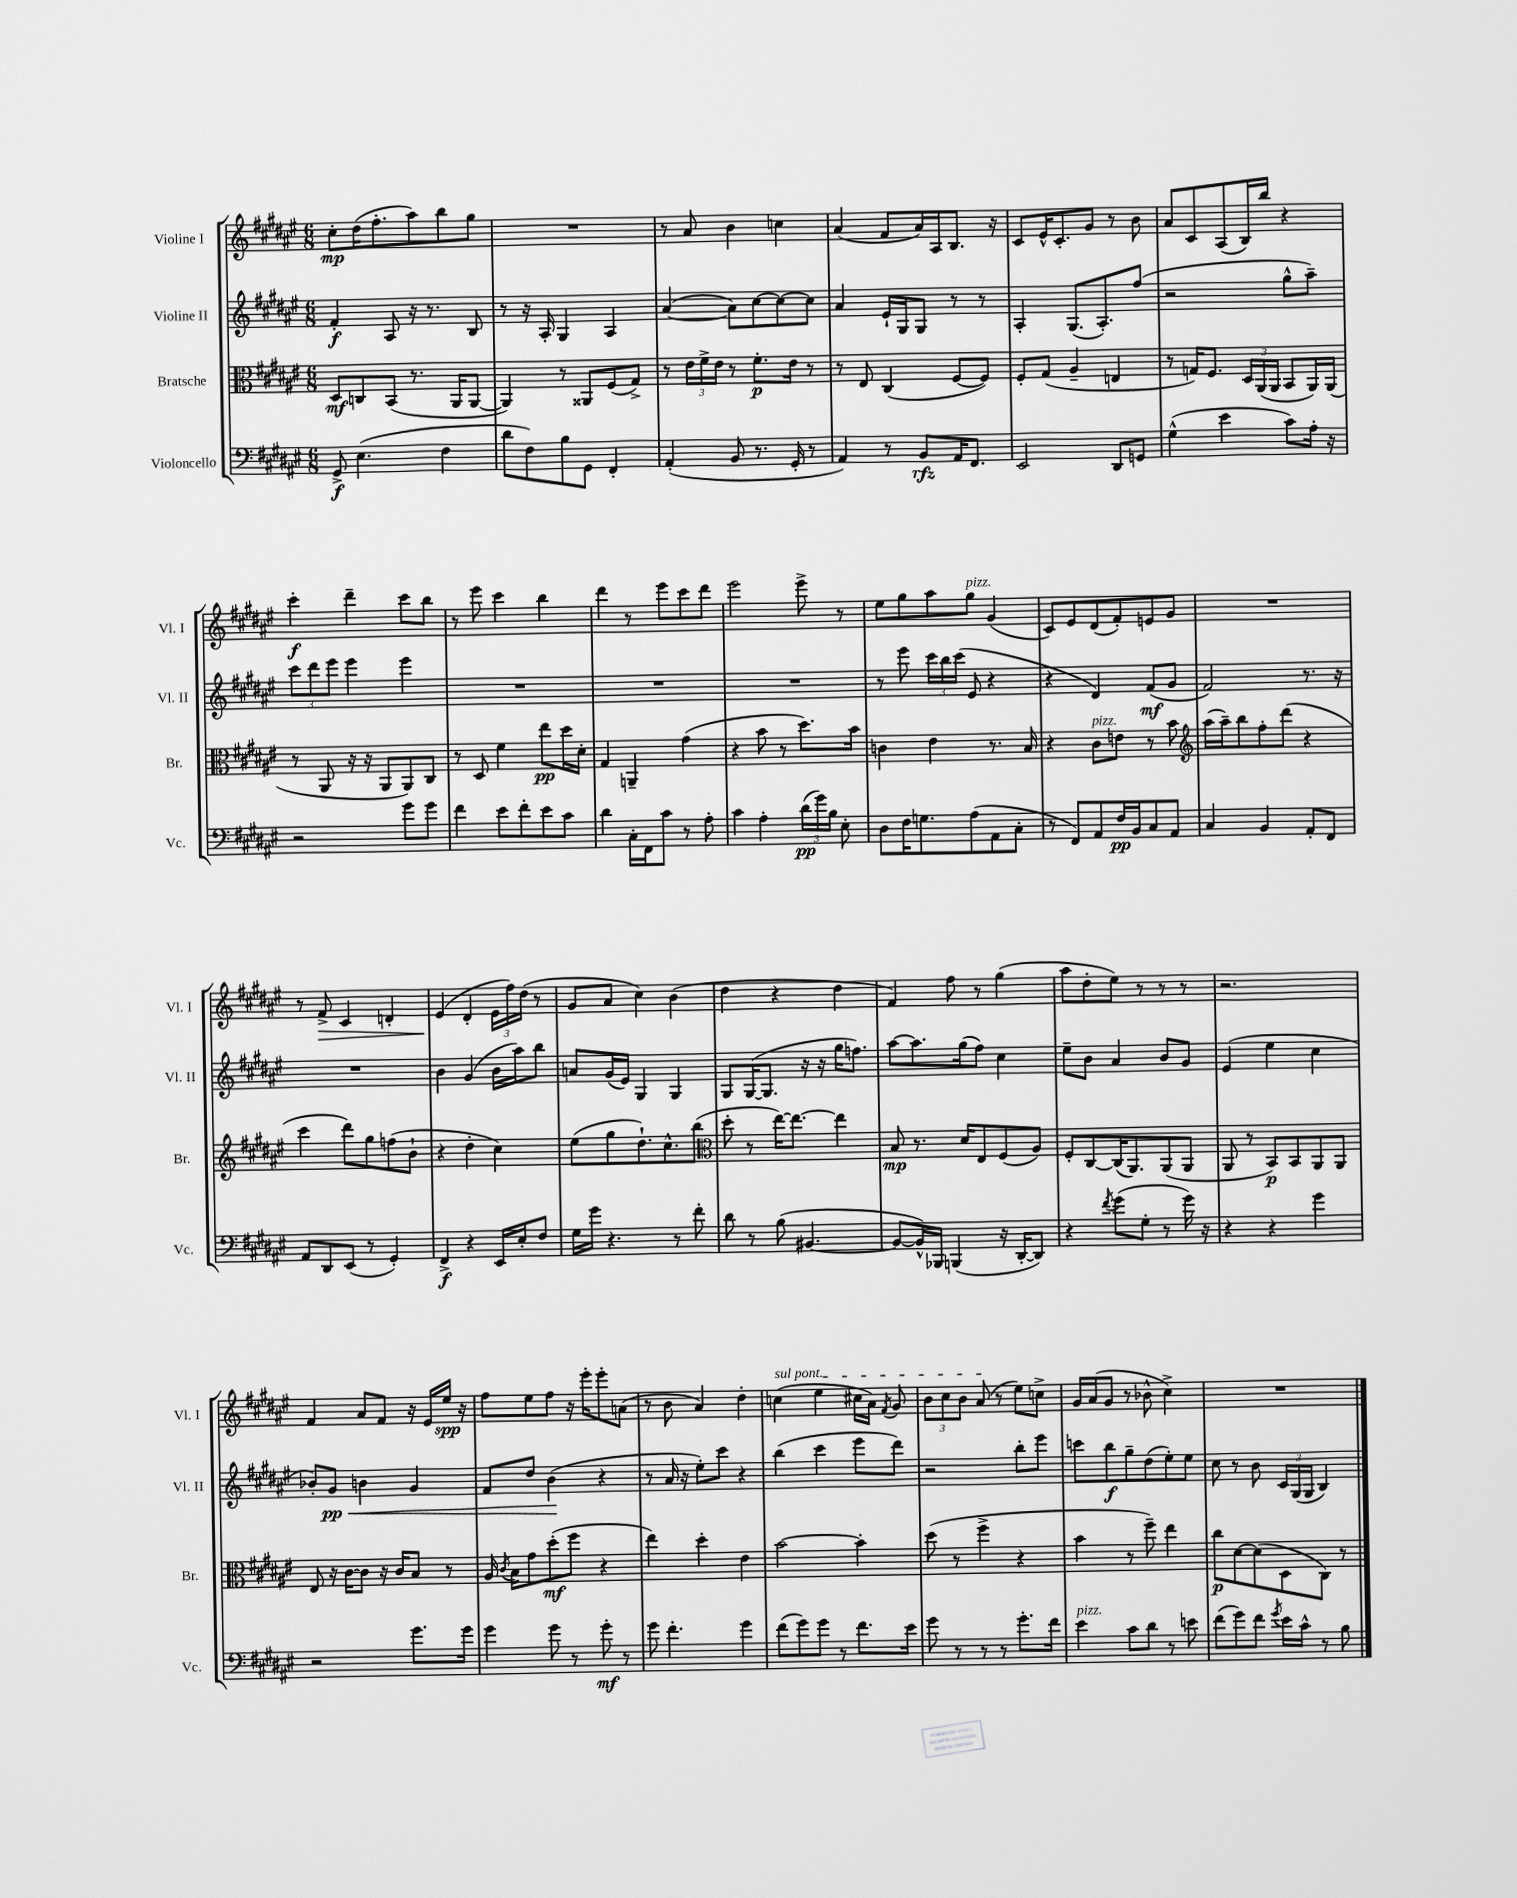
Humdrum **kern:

**kern	**dynam	**kern	**dynam	**kern	**dynam	**kern	**dynam
*part4	*part4	*part3	*part3	*part2	*part2	*part1	*part1
*staff4	*staff4	*staff3	*staff3	*staff2	*staff2	*staff1	*staff1
*I"Violoncello	*	*I"Bratsche	*	*I"Violine II	*	*I"Violine I	*
*I'Vc.	*	*I'Br.	*	*I'Vl. II	*	*I'Vl. I	*
*clefF4	*	*clefC3	*	*clefG2	*	*clefG2	*
*k[f#c#g#d#a#e#]	*	*k[f#c#g#d#a#e#]	*	*k[f#c#g#d#a#e#]	*	*k[f#c#g#d#a#e#]	*
*M6/8	*	*M6/8	*	*M6/8	*	*M6/8	*
=1	=1	=1	=1	=1	=1	=1	=1
8GG#^/	f	8D#/L	mf	4f#'/	f	8cc#'\L	mp
(4.E#\	.	8Cn/	.	.	.	(16dd#\K	.
.	.	.	.	.	.	8.ff#'\	.
.	.	(8BB/J	.	8A#/	.	.	.
.	.	8.r	.	16r	.	8aa#\)	.
.	.	.	.	8.r	.	.	.
4F#\	.	.	.	.	.	8bb\	.
.	.	16AA#/KL	.	.	.	.	.
.	.	[8AA#/J	.	8B/	.	8gg#\J	.
=2	=2	=2	=2	=2	=2	=2	=2
8d#\L	.	4AA#/])	.	8r	.	2.r	.
8F#\)	.	.	.	16r	.	.	.
.	.	.	.	16A#'/	.	.	.
8B\	.	8r	.	4G#/	.	.	.
8GG#\J	.	8AA##X/L	.	.	.	.	.
4FF#'/	.	(8F#/	.	4A#/	.	.	.
.	.	8G#^/J)	.	.	.	.	.
=3	=3	=3	=3	=3	=3	=3	=3
(4AA#'/	.	8r	.	([4a#/	.	8r	.
.	.	24e#\LL	.	.	.	8a#/	.
.	.	24f#^\	.	.	.	.	.
.	.	24e#\JJ	.	.	.	.	.
8BB/	.	8r	.	8a#\L])	.	4b\	.
8.r	.	8.f#'\L	p	[8cc#\	.	.	.
.	.	.	.	8cc#\_	.	4ccn\	.
16GG#'/	.	16e#\Jk	.	.	.	.	.
8r	.	8r	.	8cc#\J]	.	.	.
=4	=4	=4	=4	=4	=4	=4	=4
4AA#/)	.	8r	.	4a#/	.	(4a#/	.
.	.	8E#/	.	.	.	.	.
8r	.	(4C#/	.	16e#`/LL	.	8f#/L	.
.	.	.	.	16G#/J	.	.	.
8BB/L	rfz	.	.	8G#/J	.	16a#/L)	.
.	.	.	.	.	.	16A#/J	.
16AA#/K	.	[8F#/L	.	8r	.	8.B/J	.
8.FF#/J	.	.	.	.	.	.	.
.	.	8F#/J])	.	8r	.	.	.
.	.	.	.	.	.	16r	.
=5	=5	=5	=5	=5	=5	=5	=5
2EE#/	.	8F#'/L	.	4A#'/	.	8c#/L	.
.	.	(8G#/J	.	.	.	16e#^^/K	.
.	.	.	.	.	.	8.c#'/	.
.	.	4A#~/	.	(8.G#/L	.	.	.
.	.	.	.	.	.	8g#/J	.
.	.	.	.	8.A#'/)	.	.	.
8DD#/L	.	4En/	.	.	.	8r	.
8GGn/J	.	.	.	(8ff#/J	.	8b\	.
=6	=6	=6	=6	=6	=6	=6	=6
(4G#^^\	.	8r	.	2r	.	8a#/L	.
.	.	16Gn/KL)	.	.	.	8c#/	.
.	.	8.F#/J	.	.	.	.	.
4e#\	.	.	.	.	.	(8A#/	.
.	.	24D#/LL	.	.	.	16B/L)	.
.	.	(24AA#/	.	.	.	.	.
.	.	.	.	.	.	16bb/JJ	.
.	.	24AA#/JJ	.	.	.	.	.
8c#\L)	.	8BB/L	.	8gg#^^\L	.	4r	.
16A#'\Jk	.	16AA#/L)	.	8aa#~\J)	.	.	.
16r	.	(16AA#/JJ	.	.	.	.	.
!!LO:LB:g=z
=7	=7	=7	=7	=7	=7	=7	=7
2r	.	8r	.	12ccc#\L	.	4ccc#'\	f
.	.	.	.	12ddd#\	.	.	.
.	.	8AA#/	.	.	.	.	.
.	.	.	.	12eee#\J	.	.	.
.	.	16r	.	4eee#\	.	4ddd#~\	.
.	.	16r	.	.	.	.	.
.	.	8AA#/L	.	.	.	.	.
8g#\L	.	8AA#/)	.	4eee#\	.	8ccc#\L	.
8g#\J	.	8C#/J	.	.	.	8bb\J	.
=8	=8	=8	=8	=8	=8	=8	=8
4f#\	.	8r	.	2.r	.	8r	.
.	.	8D#/	.	.	.	8eee#\	.
8e#\L	.	4f#\	.	.	.	4ccc#\	.
8f#'\	.	.	.	.	.	.	.
8e#\	.	8ee#\L	pp	.	.	4bb\	.
8c#\J	.	16dd#\L	.	.	.	.	.
.	.	16d#'\JJ	.	.	.	.	.
=9	=9	=9	=9	=9	=9	=9	=9
4d#\	.	4G#/	.	2.r	.	4ddd#\	.
16C#'\LL	.	4AAn~/	.	.	.	8r	.
16FF#\J	.	.	.	.	.	.	.
8c#\J	.	.	.	.	.	8eee#\L	.
8r	.	(4g#\	.	.	.	8ccc#\	.
8A#'\	.	.	.	.	.	8ddd#\J	.
=10	=10	=10	=10	=10	=10	=10	=10
4c#\	.	4r	.	2.r	.	2eee#\	.
4A#'\	.	8b\	.	.	.	.	.
.	.	8r	.	.	.	.	.
(24d#\LL	pp	8.dd#\L)	.	.	.	8eee#^\	.
24g#\)	.	.	.	.	.	.	.
24B\JJ	.	.	.	.	.	.	.
8E#'\	.	.	.	.	.	8r	.
.	.	16b\Jk	.	.	.	.	.
=11	=11	=11	=11	=11	=11	=11	=11
8D#\L	.	4cn\	.	8r	.	8ee#\L	.
16F#\K	.	.	.	8eee#\	.	8gg#\	.
8.Gn\	.	.	.	.	.	.	.
.	.	4e#\	.	24ccc#\LL	.	8aa#\	.
.	.	.	.	24bb\	.	.	.
.	.	.	.	(24ccc#\JJ	.	.	.
!	!	!	!	!	!	!LO:TX:a:i:t=pizz.	!
(8A#\	.	.	.	8e#/	.	8gg#\J	.
8AA#\	.	8.r	.	4r	.	(4g#/	.
8C#'\J	.	.	.	.	.	.	.
.	.	16B/	.	.	.	.	.
=12	=12	=12	=12	=12	=12	=12	=12
8r	.	4r	.	4r	.	8c#/L)	.
8FF#/L)	.	.	.	.	.	8e#/	.
!	!	!LO:TX:a:i:t=pizz.	!	!	!	!	!
8AA#/	.	8c#\L	.	4d#/)	.	(8d#/	.
16F#/L	pp	8en\J	.	.	.	8f#'/)	.
16BB/J	.	.	.	.	.	.	.
8C#/	.	8r	.	(8f#/L	mf	8en/	.
8AA#/J	.	8b\	.	8g#/J	.	8g#/J	.
=13	=13	=13	=13	=13	=13	=13	=13
*	*	*clefG2	*	*	*	*	*
4C#/	.	(16aa#\LL	.	2f#/)	.	2.r	.
.	.	16aa#~\J)	.	.	.	.	.
.	.	8bb\	.	.	.	.	.
4BB/	.	8ff#'\	.	.	.	.	.
.	.	(8ddd#\J	.	.	.	.	.
8AA#'/L	.	4r	.	8.r	.	.	.
8FF#/J	.	.	.	.	.	.	.
.	.	.	.	16r	.	.	.
!!LO:LB:g=z
=14	=14	=14	=14	=14	=14	=14	=14
8AA#/L	.	4ccc#\	.	2.r	.	8r	.
!	!	!	!	!	!	!	!LO:HP:b
8DD#/	.	.	.	.	.	8f#^/	>
(8EE#/J	.	8ddd#\L)	.	.	.	4c#/	.
8r	.	8gg#\	.	.	.	.	.
4GG#'/)	.	(8ffn\	.	.	.	4dn'/	.
.	.	8b`\J	.	.	.	.	.
=15	=15	=15	=15	=15	=15	=15	=15
4FF#^/	f	4r	.	4b\	.	(4e#/	.
4r	.	4dd#'\	.	(4g#/	.	4d#'/	]
16EE#/LL	.	4cc#\)	.	16b\LL	.	24e#\LL	.
.	.	.	.	.	.	24ff#\)	.
16E#'/J	.	.	.	16aa#\J)	.	.	.
.	.	.	.	.	.	(24dd#\JJ	.
8F#/J	.	.	.	8bb\J	.	8r	.
=16	=16	=16	=16	=16	=16	=16	=16
16G#\LL	.	(8ee#\L	.	8an/L	.	8g#/L	.
16g#\JJ	.	.	.	.	.	.	.
4.r	.	8gg#\	.	(16g#/L	.	8a#/J	.
.	.	.	.	16e#/JJ)	.	.	.
.	.	8.dd#`\)	.	4G#/	.	4cc#\)	.
.	.	8.cc#^^\	.	.	.	.	.
8r	.	.	.	4G#/	.	(4b\	.
8f#'\	.	(8bb\J	.	.	.	.	.
=17	=17	=17	=17	=17	=17	=17	=17
*	*	*clefC3	*	*	*	*	*
8d#\	.	8dd#'\	.	8G#/L	.	4dd#\	.
8r	.	8r	.	([16G#/K	.	.	.
.	.	.	.	8.G#/J]	.	.	.
(8B\	.	[16ee#\KL)	.	.	.	4r	.
.	.	8.ee#\J_	.	.	.	.	.
[4.BB#X/	.	.	.	16r	.	.	.
.	.	.	.	16r	.	.	.
.	.	4ee#\]	.	16gg#\KL	.	4dd#\	.
.	.	.	.	8.ffn\J)	.	.	.
=18	=18	=18	=18	=18	=18	=18	=18
8BB#/L_	.	8B/	mp	[8aa#\L	.	4f#/)	.
16BB#^^/L])	.	8.r	.	8.aa#\]	.	.	.
16BBB-X/JJ	.	.	.	.	.	.	.
(4BBBn/	.	.	.	.	.	8ff#\	.
.	.	16d#/KL	.	(16gg#\k	.	.	.
.	.	8E#/	.	8ff#\J)	.	8r	.
16r	.	(8F#/	.	4cc#\	.	(4gg#\	.
[16DD#'/KL	.	.	.	.	.	.	.
8DD#/J])	.	8A#/J)	.	.	.	.	.
=19	=19	=19	=19	=19	=19	=19	=19
4r	.	8F#'/L	.	8ee#~\L	.	8aa#\L	.
.	.	[8C#/	.	8b\J	.	8dd#'\	.
8qf#/	.	.	.	.	.	.	.
(8g#\L	.	(16C#/K]	.	4a#/	.	8ee#\J)	.
.	.	8.AA#/)	.	.	.	.	.
8G#'\J	.	.	.	.	.	8r	.
8r	.	(8AA#/	.	8b/L	.	8r	.
16g#\)	.	8AA#/J	.	8g#/J	.	8r	.
16r	.	.	.	.	.	.	.
=20	=20	=20	=20	=20	=20	=20	=20
4r	.	8AA#/	.	(4e#/	.	2.r	.
.	.	8r	.	.	.	.	.
4r	.	8BB/L)	p	4ee#\	.	.	.
.	.	8BB/	.	.	.	.	.
4g#\	.	8AA#/	.	4cc#\	.	.	.
.	.	8AA#/J	.	.	.	.	.
!!LO:LB:g=z
=21	=21	=21	=21	=21	=21	=21	=21
2r	.	8E#/	.	8b-X'/L)	.	4f#/	.
!	!	!	!	!	!LO:HP:b	!	!
.	.	16r	.	8g#/J	< pp	.	.
.	.	[16c#\KL	.	.	.	.	.
.	.	8c#\J]	.	4bn\	.	8a#/L	.
.	.	16r	.	.	.	8f#/J	.
.	.	16c#/KL	.	.	.	.	.
8.g#\L	.	8B/J	.	4g#/	.	16r	.
.	.	.	.	.	.	16e#/LL	.
.	.	8r	.	.	.	16ee#/JJ	spp
16g#\Jk	.	.	.	.	.	16r	.
=22	=22	=22	=22	=22	=22	=22	=22
4g#\	.	16A#/	.	8f#/L	.	8ff#\L	.
.	.	8qc#/	.	.	.	.	.
.	.	16B\KL	.	.	.	.	.
.	.	8g#\	.	8dd#/J	.	8ee#\	.
8g#\	.	(8dd#'\	mf	(4b\	.	8ff#\J	.
8r	.	8ff#\J	.	.	.	16r	.
.	.	.	.	.	.	16eee#'\KL	.
8g#'\	mf	4r	.	4r	[	8eee#'\	.
8r	.	.	.	.	.	(8an\J	.
=23	=23	=23	=23	=23	=23	=23	=23
8g#\	.	4ee#\)	.	8r	.	8r	.
4.f#'\	.	.	.	16a#/	.	8b\	.
.	.	.	.	16r	.	.	.
.	.	4dd#'\	.	8ee#'\L)	.	4a#/)	.
.	.	.	.	8ccc#\J	.	.	.
4g#\	.	4e#\	.	4r	.	4dd#'\	.
=24	=24	=24	=24	=24	=24	=24	=24
!	!	!	!	!	!	!LO:TX:a:i:t=sul pont.	!
(8f#\L	.	[2b\	.	(4bb\	.	(4ccn\	.
8g#\)	.	.	.	.	.	.	.
8g#\J	.	.	.	4ccc#\	.	4ee#\	.
8r	.	.	.	.	.	.	.
8.f#\L	.	4b'\]	.	8eee#\L	.	16cc#X\LL	.
.	.	.	.	.	.	16a#\JJ)	.
.	.	.	.	.	.	8qf#/	.
.	.	.	.	8ddd#\J)	.	8g#/	.
16e#\Jk	.	.	.	.	.	.	.
=25	=25	=25	=25	=25	=25	=25	=25
8g#\	.	(8dd#\	.	2r	.	12b\L	.
.	.	.	.	.	.	12cc#\	.
8r	.	8r	.	.	.	.	.
.	.	.	.	.	.	12b\J	.
8r	.	4ff#^\	.	.	.	(8a#/	.
8r	.	.	.	.	.	8r	.
8.g#'\L	.	4r	.	8bb'\L	.	8ee#\L)	.
.	.	.	.	8eee#\J	.	8ccn^\J	.
16f#\Jk	.	.	.	.	.	.	.
=26	=26	=26	=26	=26	=26	=26	=26
!LO:TX:a:i:t=pizz.	!	!	!	!	!	!	!
4e#\	.	4b\	.	8cccn\L	.	16g#/LL	.
.	.	.	.	.	.	(16a#/J	.
.	.	.	.	8bb\	f	8g#/J	.
8c#\L	.	8r	.	8gg#~\	.	8r	.
8d#\J	.	8ff#~\)	.	(8dd#\	.	8b-X^^\	.
8r	.	4ee#\	.	8ee#'\)	.	4cc#^\)	.
8en\	.	.	.	8ee#\J	.	.	.
=27	=27	=27	=27	=27	=27	=27	=27
(8f#\L	.	8cc#\L	p	8cc#\	.	2.r	.
8g#\)	.	[8d#\	.	8r	.	.	.
8f#\J	.	(8d#\]	.	8b\	.	.	.
8qg#/	.	.	.	.	.	.	.
16e#\LL	.	8D#\	.	24c#/LL	.	.	.
.	.	.	.	(24G#/	.	.	.
16c#^^\JJ	.	.	.	.	.	.	.
.	.	.	.	24G#/JJ	.	.	.
8r	.	8C#\J)	.	4B/)	.	.	.
8B\	.	8r	.	.	.	.	.
==	==	==	==	==	==	==	==
*-	*-	*-	*-	*-	*-	*-	*-
